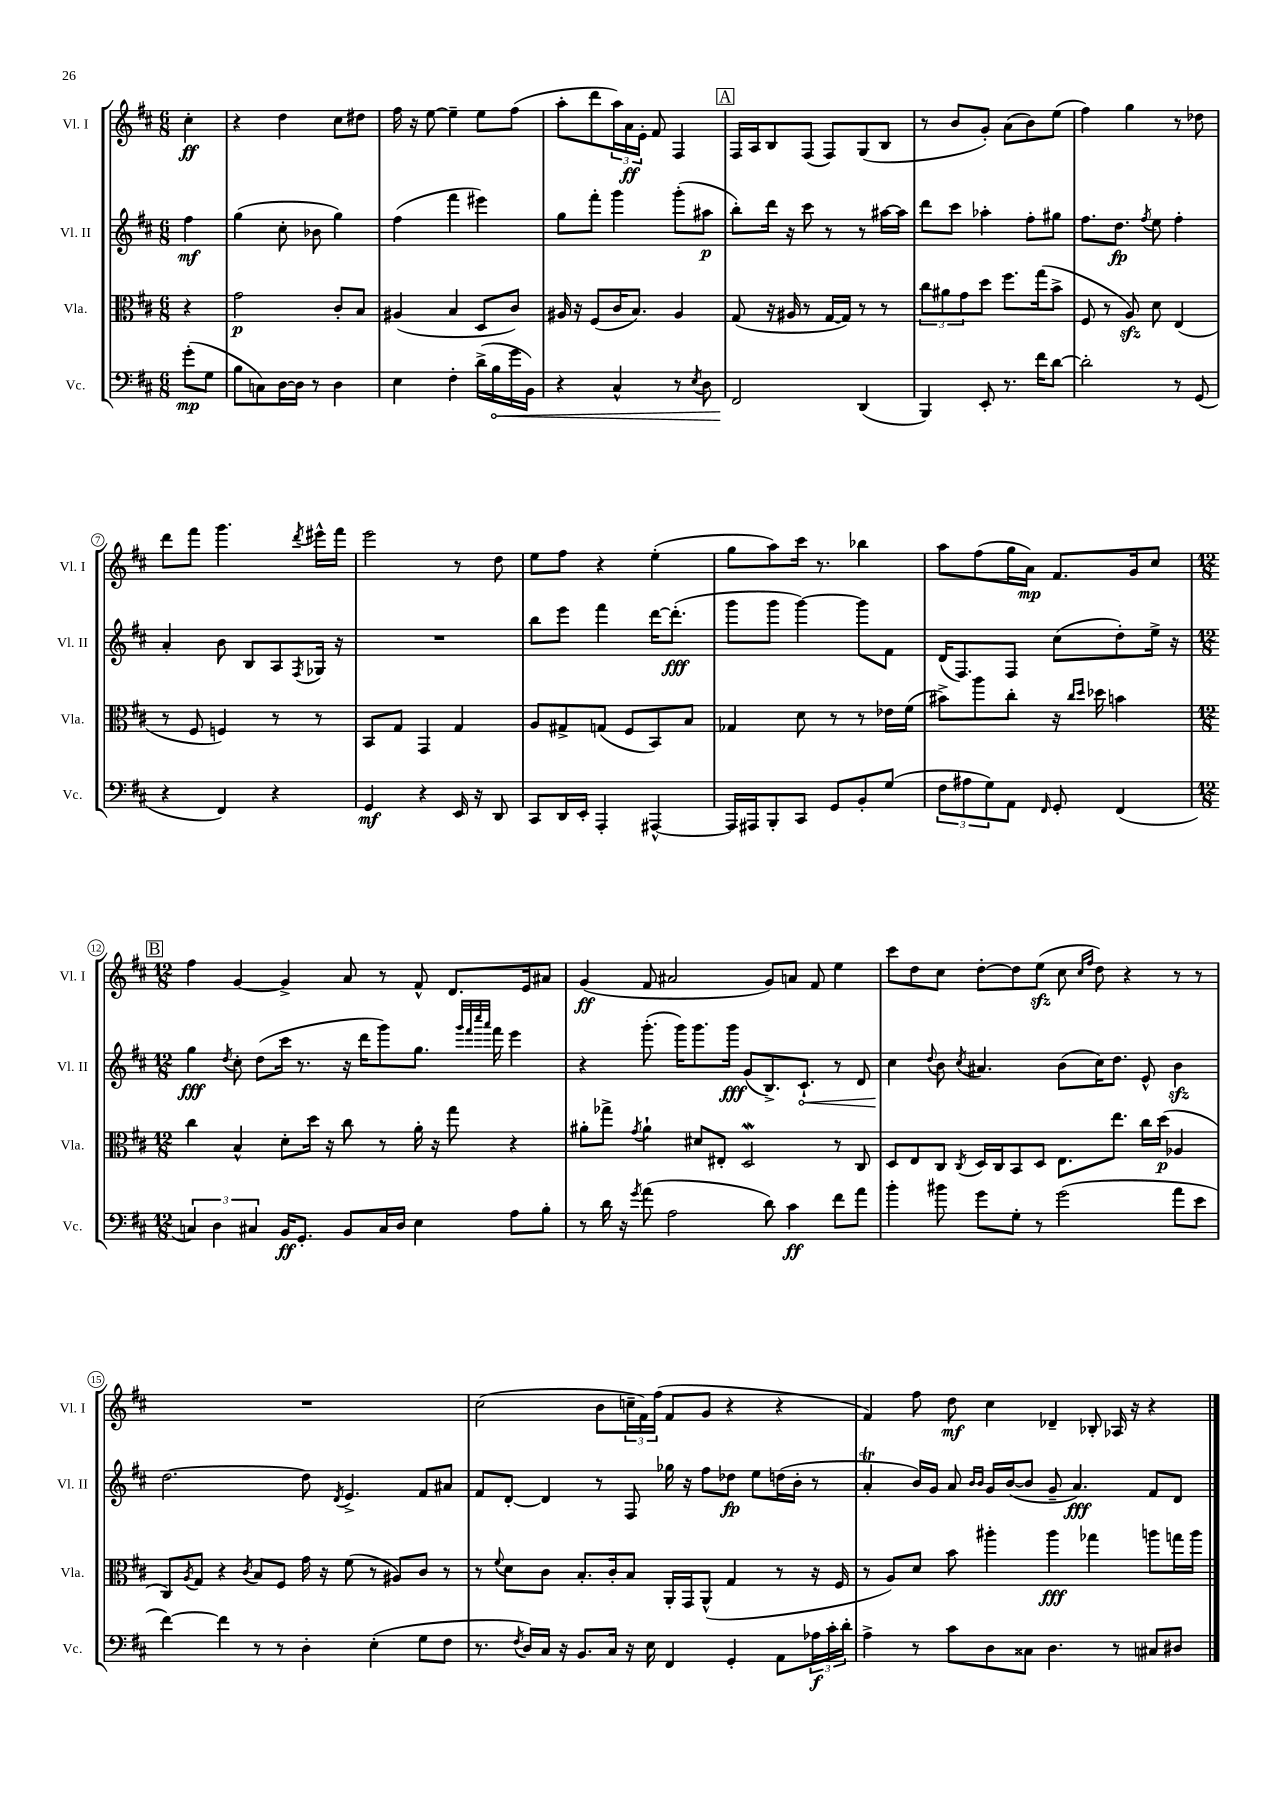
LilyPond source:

<<
\new StaffGroup <<
\new Staff = "s0" \with { instrumentName = "Vl. I" shortInstrumentName = "Vl. I" } {
    \clef treble \key d \major \numericTimeSignature \time 6/8 \partial 4
    cis''4-.\ff |
    r4 d''4 cis''8 dis''8 |
    fis''16 r16 e''8~ e''4-- e''8 fis''8( |
    a''8-. d'''8 \tuplet 3/2 { a''16) a'16\ff e'16-. } fis'8 fis4 |
    \mark \markup { \box "A" } fis16 a16 b8 fis8( fis8) g8( b8 |
    r8 b'8 g'8-.) a'8( b'8) e''8( |
    fis''4) g''4 r8 des''8 |
    d'''8 fis'''8 g'''4. \acciaccatura { d'''8 } eis'''16-^ fis'''16 |
    e'''2 r8 d''8 |
    e''8 fis''8 r4 e''4-.( |
    g''8 a''8) cis'''16 r8. bes''4 |
    a''8 fis''8( g''16 a'16\mp) fis'8. g'16 cis''8 |
    \mark \markup { \box "B" } \numericTimeSignature \time 12/8 fis''4 g'4~ g'4-> a'8 r8 fis'8-^ d'8. e'16 ais'8 |
    g'4\ff( fis'8 ais'2 g'8) a'8 fis'8 e''4 |
    cis'''8 d''8 cis''8 d''8~-. d''8 e''8\sfz( cis''8 \grace { cis''16 fis''16 } d''8) r4 r8 r8 |
    R1. |
    cis''2( b'8 \tuplet 3/2 { c''16-- fis'16) fis''16( } fis'8 g'8 r4 r4 |
    fis'4) fis''8 d''8\mf cis''4 des'4-- bes8-. aes16 r16 r4 \bar "|." |
}
\new Staff = "s1" \with { instrumentName = "Vl. II" shortInstrumentName = "Vl. II" } {
    \clef treble \key d \major \numericTimeSignature \time 6/8 \partial 4
    fis''4\mf |
    g''4( cis''8-. bes'8 g''4) |
    fis''4( fis'''4 eis'''4) |
    g''8 fis'''8-. g'''4 g'''8-.( ais''8\p |
    \mark \markup { \box "A" } b''8-.) d'''16 r16 cis'''8 r8 r8 ais''16~ ais''16 |
    d'''8 cis'''8 aes''4-. fis''8-. gis''8 |
    fis''8. d''8.\fp \acciaccatura { fis''8 } e''8 fis''4-. |
    a'4-. b'8 b8 a8 \acciaccatura { fis8 } ges16 r16 |
    R2. |
    b''8 e'''8 fis'''4 d'''16~ d'''8.-.\fff( |
    g'''8 g'''8 g'''4~) g'''8 fis'8 |
    d'16( fis8.) fis8 cis''8( d''8-.) e''16-> r16 |
    \mark \markup { \box "B" } \numericTimeSignature \time 12/8 g''4\fff \acciaccatura { d''8 } cis''8-. d''8( cis'''16 r8. r16 d'''16 g'''8) g''8. \grace { g'''32 fis'''32 cis''''32 a'''32 } fis'''16 e'''4 |
    r4 g'''8.-.( g'''16) g'''8. g'''16\fff g'8( b8.->) \once \override Hairpin.circled-tip = ##t cis'8.-!\< r8 d'8 |
    cis''4\! \appoggiatura { d''8 } b'8 \acciaccatura { cis''8 } ais'4. b'8( cis''16) d''8. e'8-^ b'4\sfz |
    d''2.~ d''8 \acciaccatura { d'8 } e'4.-> fis'8 ais'8 |
    fis'8 d'8~-. d'4 r8 fis8 ges''16 r16 fis''8 des''8\fp e''8 d''16( b'16-. r8 |
    a'4-.\trill b'16) g'16 a'8 \grace { b'16 b'16 } g'16 b'16~( b'8 g'8-- a'4.\fff) fis'8 d'8 \bar "|." |
}
\new Staff = "s2" \with { instrumentName = "Vla." shortInstrumentName = "Vla." } {
    \clef alto \key d \major \numericTimeSignature \time 6/8 \partial 4
    r4 |
    g'2\p cis'8-. b8 |
    ais4( b4 d8 cis'8) |
    ais16 r16 fis8( cis'16 b8.) ais4 |
    \mark \markup { \box "A" } g8( r16 ais16 r8 g16~ g16) r8 r8 |
    \tuplet 3/2 { cis''8 ais'8 g'8 } d''8 fis''8. g''16( b'8-> |
    fis8 r8 a8\sfz) d'8 e4( |
    r8 fis8 f4) r8 r8 |
    b,8 g8 g,4 g4 |
    a8 gis8-> g8( fis8 b,8) b8 |
    ges4 d'8 r8 r8 ees'16 fis'16( |
    bis'8->) a''8 cis''8-. r16 \grace { cis''16 d''16 } des''16 b'4 |
    \mark \markup { \box "B" } \numericTimeSignature \time 12/8 cis''4 b4-^ d'8-. d''16 r16 cis''8 r8 a'16-. r16 g''8 r4 |
    ais'8-. ges''8-> \acciaccatura { g'8 } ais'4-! dis'8 eis8-. d2\mordent r8 cis8 |
    d8 e8 cis8 \acciaccatura { cis8 } d16 cis16 b,8 d8 e8. e''8. cis''16 d''16\p( aes4 |
    cis8) \acciaccatura { a8 } g8 r4 \acciaccatura { cis'8 } b8 fis8 g'16 r16 fis'8( r8 ais8) cis'8 r8 |
    r8 \appoggiatura { fis'8 } d'8 cis'8 b8.-. cis'16-. b8 a,16-. g,16 a,8-^( g4 r8 r16 fis16 |
    r8 a8) d'8 b'8 ais''4-. ais''4\fff ges''4 a''8 g''16 a''16 \bar "|." |
}
\new Staff = "s3" \with { instrumentName = "Vc." shortInstrumentName = "Vc." } {
    \clef bass \key d \major \numericTimeSignature \time 6/8 \partial 4
    g'8-.\mp( g8 |
    b8 c8) d16~ d16 r8 d4 |
    e4 fis4-. d'16->( \once \override Hairpin.circled-tip = ##t b16\< g'16 b,16) |
    r4 cis4-^ r8 \acciaccatura { e8 } d8 |
    \mark \markup { \box "A" } fis,2\! d,4( |
    b,,4) e,8-. r8. fis'16 d'8~ |
    d'2-. r8 g,8( |
    r4 fis,4) r4 |
    g,4\mf r4 e,16 r16 d,8 |
    cis,8 d,16 e,16-. a,,4-. ais,,4~-^ |
    ais,,16 ais,,16 b,,8-. cis,8 g,8 b,8-. g8( |
    \tuplet 3/2 { fis8 ais8 g8) } a,8 \grace { fis,16 } g,8-. fis,4( |
    \mark \markup { \box "B" } \numericTimeSignature \time 12/8 \tuplet 3/2 { c4) d4 cis4 } b,16\ff g,8.-. b,8 cis16 d16 e4 a8 b8-. |
    r8 d'16 r16 \acciaccatura { g'8 } a'8( a2 d'8) cis'4\ff fis'8 a'8 |
    b'4-. bis'8 g'8 g8-. r8 g'2( a'8 e'8 |
    fis'4~) fis'4 r8 r8 d4-. e4-.( g8 fis8 |
    r8. \acciaccatura { fis8 } d16) cis16 r16 b,8. cis16 r16 e16 fis,4 g,4-. a,8 \tuplet 3/2 { aes16\f cis'16-. d'16-. } |
    a4-> r8 cis'8 d8 cisis8 d4. r8 cis8 dis8 \bar "|." |
}
>>
>>
\layout { \context { \Score \override BarNumber.stencil = #(make-stencil-circler 0.1 0.3 ly:text-interface::print) } }
